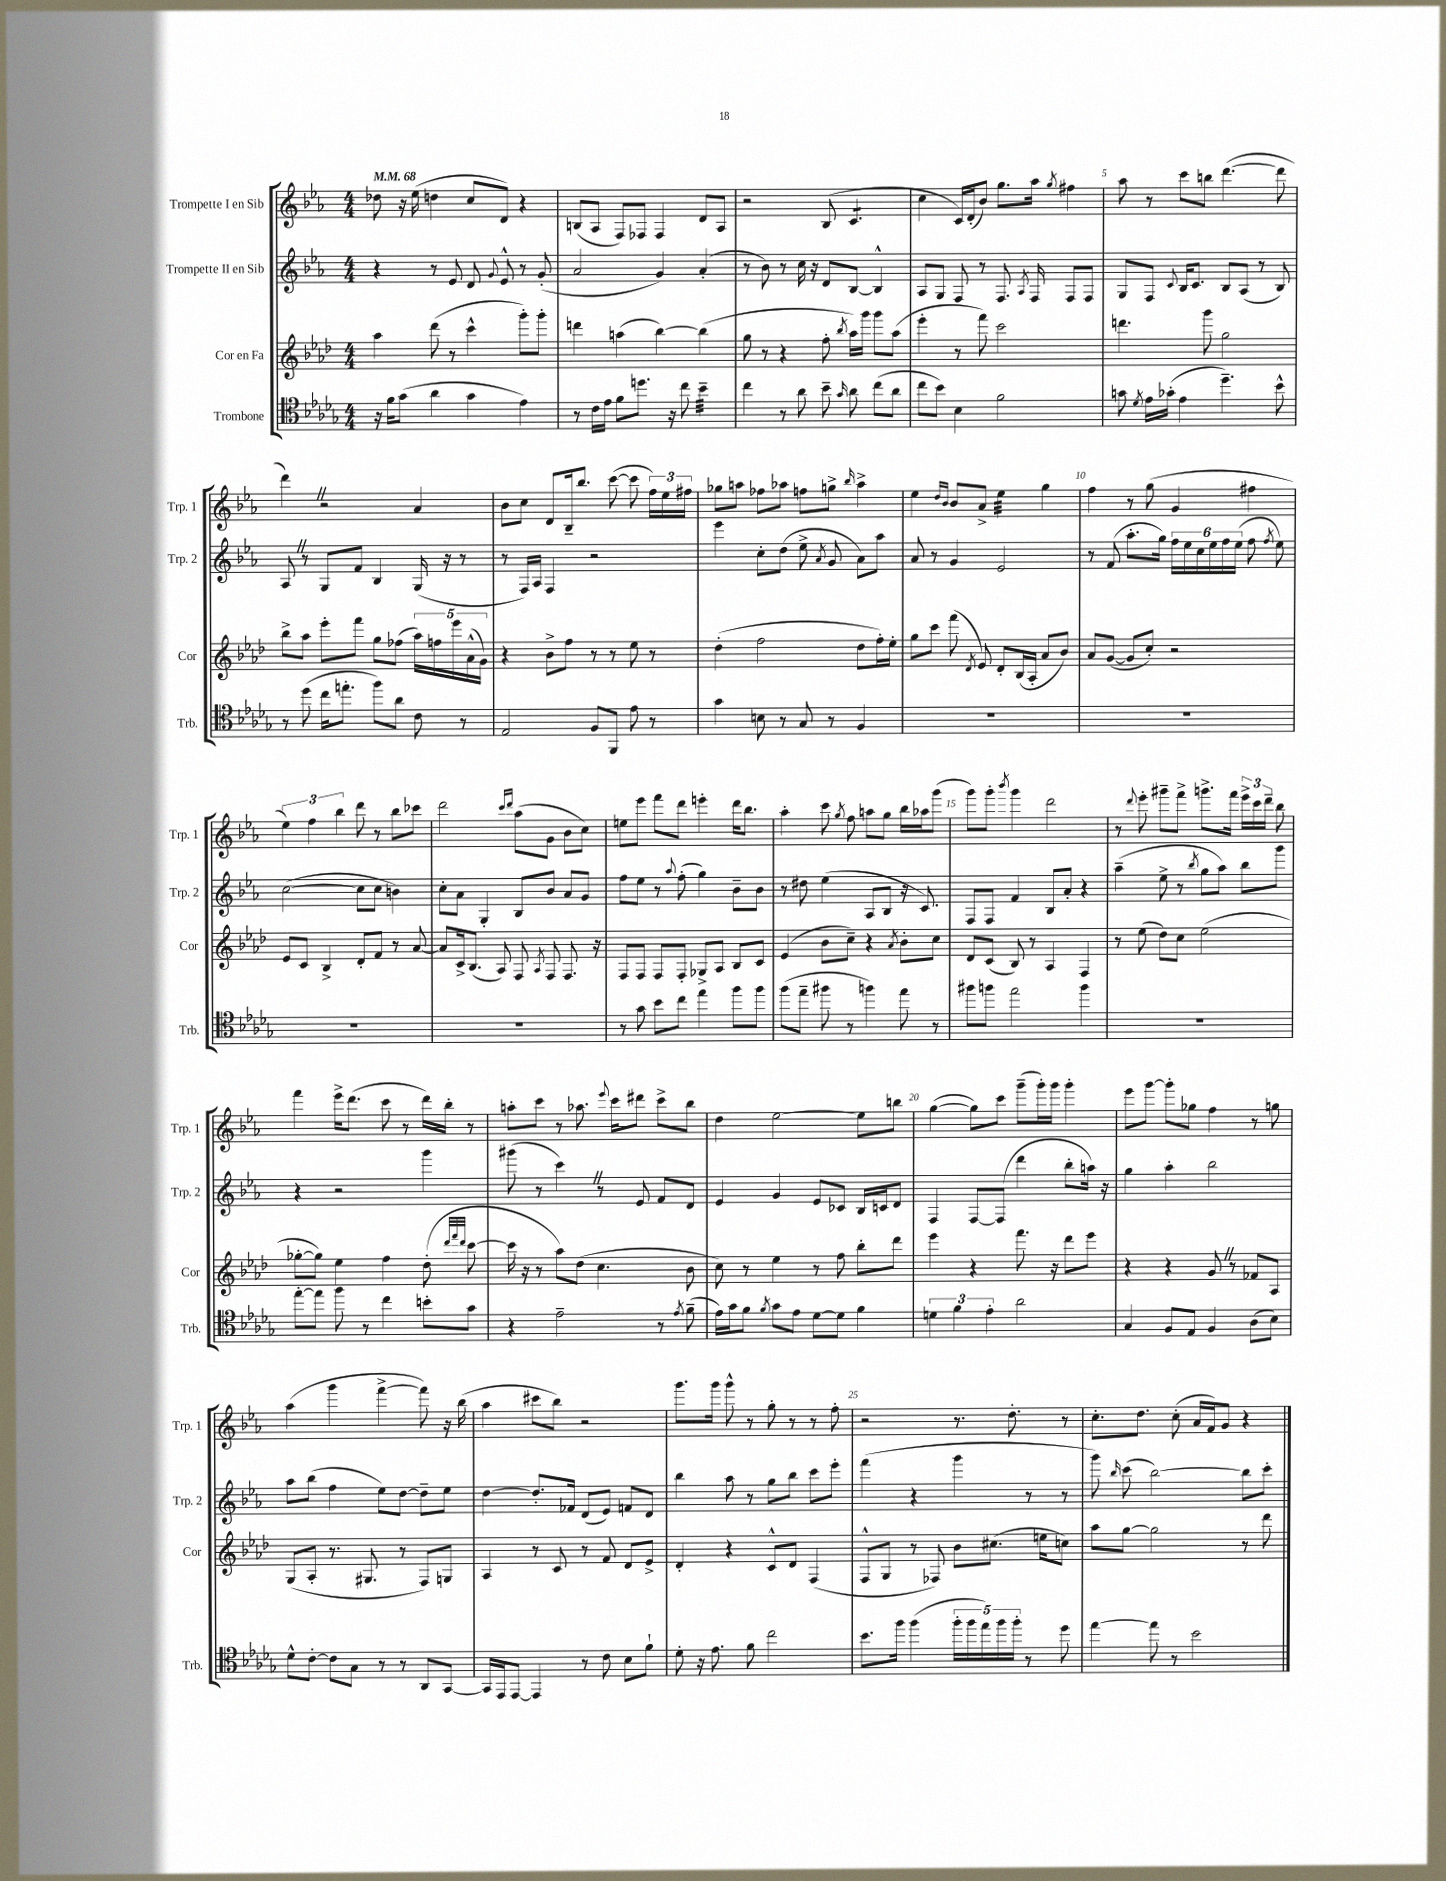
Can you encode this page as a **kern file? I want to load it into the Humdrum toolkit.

**kern	**kern	**kern	**kern
*staff4	*staff3	*staff2	*staff1
*clefC4	*clefG2	*clefG2	*clefG2
*k[b-e-a-d-g-]	*k[b-e-a-d-]	*k[b-e-a-]	*k[b-e-a-]
*M4/4	*M4/4	*M4/4	*M4/4
*MM68	*MM68	*MM68	*MM68
16r	4aa-\	4r	8dd-\
16f\LK	.	.	.
(8g-\J	.	.	16r
.	.	.	(16ee-\
4a-\	(8ddd-\	8r	4dd\
.	8r	8e-/	.
4g-\	4ccc^^\	8d/	8cc/L
.	.	8qqg/	.
.	.	8e-^^/	8d/J)
4e-\)	8ggg'\L)	8r	4r
.	8ggg'\J	(8g'/	.
=	=	=	=
8r	4ddd\	2a-/	(8B/L
16c\LL	.	.	8A-/J
16e-\JJ	.	.	.
8f\L	(4aa\	.	8F/L)
8.dd\J	.	.	8F-/J
.	[4bb-\)	4g/)	4F-/
16r	.	.	.
8cc\	.	.	.
4b-~\	(4bb-\]	(4a-'/	8d/L
.	.	.	8A-/J
=	=	=	=
4cc\	8gg\	8r	2r
.	8r	8b-\)	.
8r	4r	8r	.
8a-\	.	16cc\	.
.	.	16r	.
8b-~\	8ff'\	8d/L	(8B-/
16qqg-/	8qbb-/	.	.
8a-\	16aa-\LL)	[8B-/J	4.c/
.	16ggg\JJ	.	.
(8cc\L	8ggg\L	4B-^^/]	.
8a-\J	(8aa-\J	.	.
=	=	=	=
8cc\L	4eee-'\	8A-/L	4cc\
8b-\J)	.	8G/J	.
4B-\	8r	8F/	16c/LL)
.	.	.	(16d'/J
.	8fff\)	8r	8b-/J)
2f\	2ccc\	8.F/	8.gg\L
.	.	8qA-/	.
.	.	16F/	16aa-\Jk
.	.	.	8qgg/
.	.	8F/L	4ff#\
.	.	8F/J	.
=	=	=	=
8g\	4.ddd\	8G/L	8aa-\
8qd-/	.	.	.
16e-\LL	.	8F/J	8r
(16g-'\JJ	.	.	.
.	.	8qqc/	.
4e-\	.	16B-/LK	8ccc\L
.	.	8.c/J	.
.	8ggg\	.	8bb\J
4.dd-~\)	2gg\	8B-/L	([4.ddd\
.	.	(8A-/J	.
.	.	8r	.
8b-^^\	.	8B-/)	8ddd\]
=	=	=	=
8r	8bb-^\L	8A-/	4ddd\)
(8dd-\	8aa-\J	8r	.
16cc\LK	8eee-'\L	8G/L	2r
8.ee'\J	.	.	.
.	8fff\J	8f/J	.
8ff\L)	8gg\L	4B-/	.
8a-\J	(8ff-\J	.	.
8c\	20aa-\LL)	(16G/	4a-/
.	20ff\	.	.
.	.	16r	.
.	20eee-\	.	.
8r	.	8r	.
.	(20a-^^\	.	.
.	20g\JJ)	.	.
=	=	=	=
2E-/	4r	8r	8b-\L
.	.	16F/LL)	8cc\J
.	.	16A-/JJ	.
.	8b-^\L	4F/	8d/L
.	8ff\J	.	16B-~/k
.	.	.	8.bb-/J
8F/L	8r	2r	.
8FF/J	8r	.	([8ccc\
8e-\	8ee-\	.	8ccc\]
8r	8r	.	24ff\LL)
.	.	.	24ee-\
.	.	.	24ff#\JJ
=	=	=	=
4g-\	(4dd-'\	4eee-\	8gg-\L
.	.	.	8aa\J
8B\	2ff\	8cc'\L	8ff-\L
8r	.	(8dd\J	8aa-\J
8G-/	.	8ee-^\	8ff\L
.	.	8qa-/	.
8r	.	8g/	8gg^\J
.	.	.	16qqbb-/
4F/	8dd-\L	8a-\L)	4aa-^\
.	16ff'\L)	8aa-\J	.
.	16ee-'\JJ	.	.
=	=	=	=
1r	8gg\L	8a-/	4ee-\
.	8ccc\J	8r	.
.	.	.	16qqdd/LL
.	.	.	16qqb-/JJ
.	(8fff\	4g/	8b-/L
.	8qd-/	.	.
.	8e-/)	.	8a-^/J
.	8d-'/L	2e-/	4ee-\
.	(16B-/L	.	.
.	16A-'/JJ	.	.
.	8a-/L	.	4gg\
.	8b-/J)	.	.
=	=	=	=
1r	8a-/L	8r	4ff\
.	([8g/J	(8f/	.
.	8g/]L	8.aa-'\L	8r
.	8cc'/J)	.	(8gg\
.	.	16gg\Jk)	.
.	2r	24ff\LL	4g/
.	.	24ee-\	.
.	.	24cc\	.
.	.	24ee-\	.
.	.	24ff\	.
.	.	(24ee-\JJ	.
.	.	8ff\	4ff#\
.	.	8qff/	.
.	.	8ee-\)	.
=	=	=	=
1r	8e-/L	([2cc\	6ee-\)
.	8c/J	.	.
.	.	.	6ff\
.	4B-^/	.	.
.	.	.	6bb-\
.	8d-'/L	8cc\]L	8ddd\
.	8f/J	8cc\J	8r
.	8r	4b\)	8bb-\L
.	[8a-/	.	8ccc-\J
=	=	=	=
1r	8a-/]L	8cc'\L	2ddd\
.	16c^/k	8a-\J	.
.	(8.B-/J	.	.
.	.	4G'/	.
.	8A-/)	.	.
.	.	.	16qqccc/LL
.	.	.	16qqddd/JJ
.	8F/	8B-/L	(8aa-\L
.	8qA-/	.	.
.	8F/	8b-/J	8g\J
.	8.F/	8a-/L	8b-\L
.	.	8g/J	8cc\J)
.	16r	.	.
=	=	=	=
8r	8F/L	8ff\L	8ee\L
8g-\	8F/J	8ee-\J	8eee-\J
8b-\L	8F/L	8r	8fff\L
.	.	8qqaa-/	.
8cc\J	8F'/J	(8ff'\	8ddd\J
4ee-\	8G-^/L	4gg\)	4eee'\
.	8A-/J	.	.
8ff\L	8B-/L	8b-~\L	16ddd\LK
.	.	.	8.bb-\J
8ff\J	8c/J	8b-\J	.
=	=	=	=
(8ff\L	(4e-/	8r	4aa-'\
8ee-~\J	.	8dd#\	.
8ff#\	8b-\L	(4ee-\	8ccc\
.	.	.	8qgg/
8r	8cc~\J)	.	8ff\
4ff\)	4r	8A-/L	8aa\L
.	.	8B-/J	8gg\J
.	8qa-/	.	.
8ee-\	8b-'\L	16r	16bb-\LL
.	.	8.c/)	16aa-\J
8r	8cc\J	.	(8ggg\J
=	=	=	=
8ff#\L	8d-/L	8F/L	8ggg\L)
8ff\J	(8c/J	8F/J	8ggg'\J
.	.	.	8qbbb-/
2ee-\	8B-/)	4f/	4ggg\
.	8r	.	.
.	4A-/	8B-/L	2ddd\
.	.	8a-'/J	.
4ff\	4F/	4r	.
=	=	=	=
1r	8r	(4aa-~\	8r
.	.	.	8qqddd/
.	(8ee-\	.	8eee-'\
.	8dd-\L)	8ee-^\	8ggg#~\L
.	8cc\J	8r	8fff^\J
.	.	8qbb-/	.
.	(2ee-\	8gg\L	8.ggg^\L
.	.	8aa-\J)	.
.	.	.	16fff\Jk
.	.	8bb-\L	24eee-^\LL
.	.	.	24ccc\
.	.	.	24ddd~\JJ
.	.	8ggg\J	8bb-\
=	=	=	=
[8ee-'\L	[8gg-'\L	4r	4fff\
8ee-\]J	8gg-\]J)	.	.
8ff\	4ee-\	2r	16eee-^\LK
.	.	.	(8.ddd\J
8r	.	.	.
4cc\	4ff\	.	8ccc\
.	.	.	8r
8b'\L	(8dd-'\	4ggg\	16ddd\LL)
.	.	.	16bb-'\JJ
.	32qqddd-/LLL	.	.
.	32qqfff/	.	.
.	32qqddd-/JJJ	.	.
8g-\J	[8ccc\	.	8r
=	=	=	=
4r	16ccc\]	(8ggg#\	8aa'\L
.	16r	.	.
.	8r	8r	8ccc\J
2e-~\	8aa-\L)	4ccc\)	8r
.	(8dd-\J	.	8.aa-\
.	4.cc\	8r	.
.	.	.	8qqeee-/
.	.	.	16ccc\LK
.	.	8e-/	8ddd#\J
8r	.	8f/L	8ccc^\L
8qe-/	.	.	.
(8f~\	8b-\	8d/J	8bb-\J
=	=	=	=
16e-\LL)	8cc\)	4e-/	4dd\
16g-\J	.	.	.
8f\J	8r	.	.
8qf/	.	.	.
8g-\L	4ee-\	4g/	[2ee-\
8e-\J	.	.	.
[8d-\L	8r	8e-/L	.
8d-\]J	8ff\	8c-/J	.
4f\	8bb-'\L	16B-/LL	8ee-\]L
.	.	16c/J	.
.	8ddd-\J	8d/J	8bb\J
=	=	=	=
6d\	4eee-\	4F/	([4gg\
6f\	.	.	.
.	4r	[8F/L	8gg\]L)
6e-'\	.	.	.
.	.	(8F/]J	8ccc\J
2a-\	8.fff\	4ddd\	(8ggg~\L
.	.	.	16ggg'\L)
.	16r	.	16ggg\JJ
.	8ddd-\L	8bb-'\L	4ggg'\
.	8eee-\J	16aa\Jk)	.
.	.	16r	.
=	=	=	=
4G-/	4r	4gg\	8eee-\L
.	.	.	[8ggg\J
8F/L	4r	4aa-'\	8ggg'\]L
8E-/J	.	.	8gg-\J
4F/	8g/	2bb-\	4ff\
.	8r	.	.
(8A-\L	8f-/L	.	8r
8B-\J)	8A-/J	.	8gg\
=	=	=	=
8d-^^\L	(8G/L	8aa-\L	(4aa-\
[8c'\J	8A-'/J	(8bb-\J	.
8c\]L	8.r	4ff\	4ggg\
8G-\J	.	.	.
.	8.G#/	.	.
8r	.	8ee-\L)	[4fff^\
8r	8r	[8dd\J	.
8AA-/L	8F/L)	8dd~\]L	8fff\])
[8GG-/J	8G/J	8ee-\J	16r
.	.	.	(16bb-\
=	=	=	=
16GG-/]LL	4A-/	[4dd\	4aa-\
16EE-/J	.	.	.
[8EE-/J	.	.	.
4EE-/]	8r	8.dd'/]L	8ccc#\L
.	8c/	.	8bb-\J)
.	.	16f-/Jk	.
8r	8r	(8d/L	2r
8c\	8f/	8e-/J)	.
8B-\L	8d-/L	8f/L	.
8f`\J	8e-^/J	8d/J	.
=	=	=	=
8d-'\	4d-'/	4bb-\	8.ggg\L
16r	.	.	.
8.e-\	.	.	16ggg\Jk
.	4r	8aa-\	8ggg^^\
8f\	.	8r	8r
2cc\	8c^^/L	8gg\L	8gg'\
.	8d-/J	8bb-\J	8r
.	(4F/	8ccc\L	8r
.	.	8eee-'\J	8ff'\
=	=	=	=
8.b-\L	8F^^/L	(4fff\	2r
.	8G/J	.	.
16ff\Jk	.	.	.
(4ff\	8r	4r	.
.	8F-/)	.	.
20ff'\LL	8b-\L	4ggg\	8.r
20ff\	.	.	.
20ee-\)	.	.	.
.	(8.cc#\J	.	.
20ff\	.	.	.
.	.	.	8.dd'\
20ff'\JJ	.	.	.
8r	.	8r	.
.	16ee\LK	.	.
8dd-\	8cc\J)	8r	8r
=	=	=	=
[4ee-\	8aa-\L	8ggg\)	8.cc'\L
.	.	16qqbb-/	.
.	[8gg\J	(8ccc\	.
.	.	.	8.dd\J
8ee-\]	2gg\]	[2bb-\)	.
8r	.	.	(8cc'\
2b-\	.	.	16a-/LL
.	.	.	16f/J)
.	.	.	8g/J
.	8r	8bb-\]L	4r
.	8ddd-\	8ccc'\J	.
==	==	==	==
*-	*-	*-	*-
